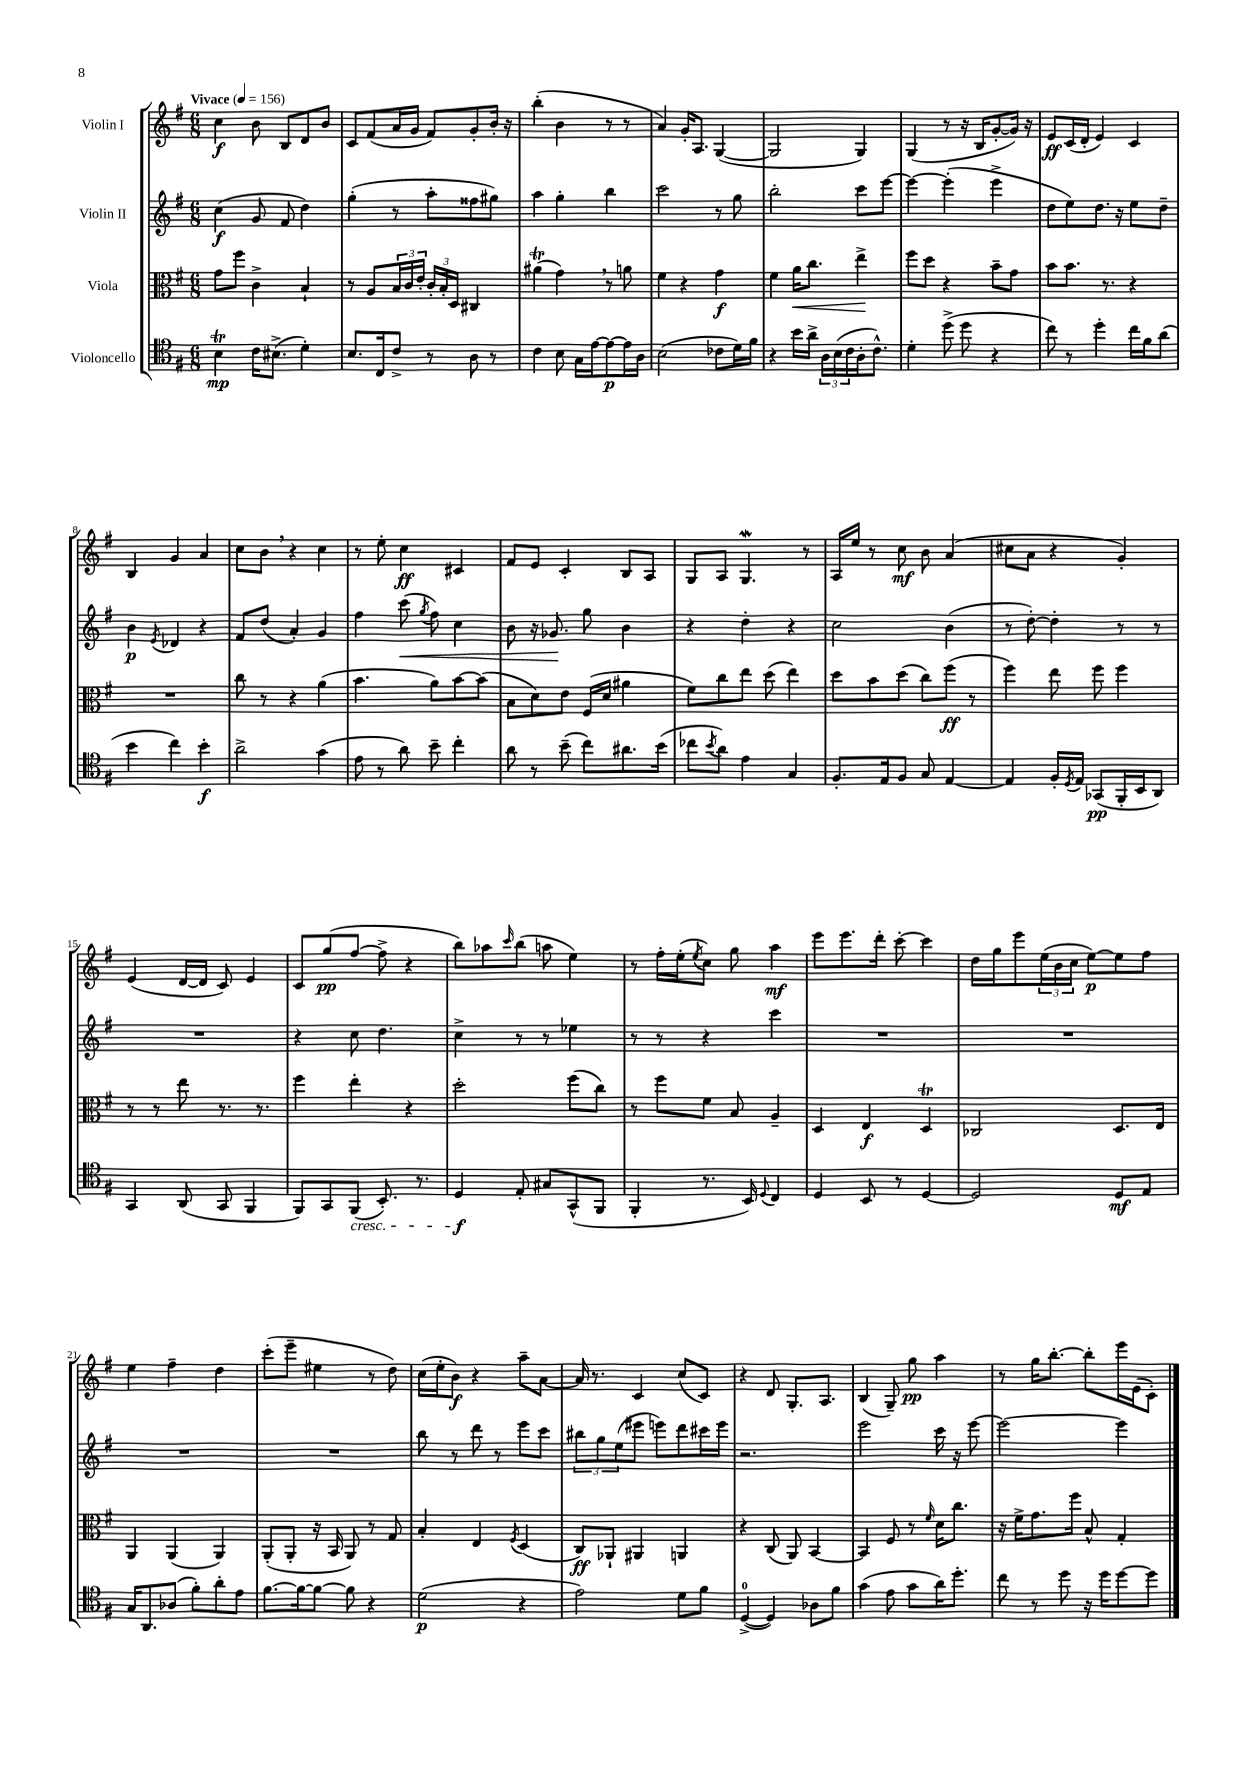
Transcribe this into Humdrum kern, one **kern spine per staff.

**kern	**dynam	**kern	**dynam	**kern	**dynam	**kern	**dynam
*part4	*part4	*part3	*part3	*part2	*part2	*part1	*part1
*staff4	*staff4	*staff3	*staff3	*staff2	*staff2	*staff1	*staff1
*I"Violoncello	*	*I"Viola	*	*I"Violin II	*	*I"Violin I	*
*clefC4	*	*clefC3	*	*clefG2	*	*clefG2	*
*k[f#]	*	*k[f#]	*	*k[f#]	*	*k[f#]	*
*M6/8	*	*M6/8	*	*M6/8	*	*M6/8	*
*MM156	*	*MM156	*	*MM156	*	*MM156	*
=1	=1	=1	=1	=1	=1	=1	=1
!	!	!	!	!	!	!LO:TX:a:B:t=Vivace	!
4Bt\	mp	8g\L	.	(4cc\	f	4cc\	f
.	.	8ff#\J	.	.	.	.	.
16c\KL	.	4c^\	.	8g/	.	8b\	.
(8.B#X^\J	.	.	.	.	.	.	.
.	.	.	.	8f#/	.	8B/L	.
4d'\)	.	4B`/	.	4dd\)	.	8d/	.
.	.	.	.	.	.	8b/J	.
=2	=2	=2	=2	=2	=2	=2	=2
8.B/L	.	8r	.	(4gg'\	.	8c/L	.
.	.	8A/L	.	.	.	(8f#/	.
16C/k	.	.	.	.	.	.	.
8c^/J	.	24B/L	.	8r	.	16a/L	.
.	.	24c/	.	.	.	.	.
.	.	.	.	.	.	16g/JJ	.
.	.	24e'/JJ	.	.	.	.	.
8r	.	24c'/LL	.	8aa'\L	.	8f#/L)	.
.	.	24B'/	.	.	.	.	.
.	.	24D/JJ	.	.	.	.	.
8A\	.	4C#X/	.	8ff##X\	.	8g'/	.
8r	.	.	.	8gg#X\J)	.	16b'/Jk	.
.	.	.	.	.	.	16r	.
=3	=3	=3	=3	=3	=3	=3	=3
4c\	.	(4a#Xt\	.	4aa\	.	(4bb'\	.
8B\	.	4g,\)	.	4gg'\	.	4b\	.
16G\LL	.	.	.	.	.	.	.
[16e\J	.	.	.	.	.	.	.
8e\_	p	8r	.	4bb\	.	8r	.
16e\L]	.	8an\	.	.	.	8r	.
16A\JJ	.	.	.	.	.	.	.
=4	=4	=4	=4	=4	=4	=4	=4
(2B\	.	4f#\	.	2ccc\	.	4a/)	.
.	.	4r	.	.	.	16g'/KL	.
.	.	.	.	.	.	8.A/J	.
8c-X\L	.	4g\	f	8r	.	([4G/	.
16d\L)	.	.	.	8gg\	.	.	.
16f#\JJ	.	.	.	.	.	.	.
=5	=5	=5	=5	=5	=5	=5	=5
4r	.	4f#\	.	2bb'\	.	2G/]	.
!	!	!	!LO:HP:b	!	!	!	!
16b\LL	.	16a\KL	<	.	.	.	.
16a^\JJ	.	8.cc\J	.	.	.	.	.
24A\LL	.	.	.	.	.	.	.
(24B\	.	.	.	.	.	.	.
24c\	.	.	.	.	.	.	.
16A'\J	.	4ee^\	.	8ccc\L	.	4G/)	.
8.c^^\J)	.	.	.	.	.	.	.
.	.	.	.	[8eee\J	.	.	.
.	.	.	[	.	.	.	.
=6	=6	=6	=6	=6	=6	=6	=6
4d'\	.	8ff#\L	.	4eee\_	.	(4G/	.
.	.	8dd\J	.	.	.	.	.
(8dd^\	.	4r	.	(4eee'\]	.	8r	.
8dd\	.	.	.	.	.	16r	.
.	.	.	.	.	.	16B/KL	.
4r	.	8b~\L	.	4eee^\	.	[8g'/	.
.	.	8g\J	.	.	.	16g/Jk])	.
.	.	.	.	.	.	16r	.
=7	=7	=7	=7	=7	=7	=7	=7
8cc\)	.	8b\L	.	8dd\L	.	8e/L	ff
8r	.	8.b\J	.	8ee\)	.	(16c/L	.
.	.	.	.	.	.	16d'/JJ	.
4dd'\	.	.	.	8.dd\J	.	4e/)	.
.	.	8.r	.	.	.	.	.
.	.	.	.	16r	.	.	.
16cc\LL	.	4r	.	8ee\L	.	4c/	.
16f#\J	.	.	.	.	.	.	.
(8a\J	.	.	.	8dd~\J	.	.	.
!!LO:LB:g=z
=8	=8	=8	=8	=8	=8	=8	=8
4b\	.	2.r	.	4b\	p	4B/	.
.	.	.	.	8qe/	.	.	.
4cc\)	.	.	.	4d-X/	.	4g/	.
4b'\	f	.	.	4r	.	4a/	.
=9	=9	=9	=9	=9	=9	=9	=9
2a^\	.	8cc\	.	8f#/L	.	8cc\L	.
.	.	8r	.	(8dd/J	.	8b,\J	.
.	.	4r	.	4a'/)	.	4r	.
(4g\	.	(4a\	.	4g/	.	4cc\	.
=10	=10	=10	=10	=10	=10	=10	=10
8e\	.	4.b\	.	4ff#\	.	8r	.
8r	.	.	.	.	.	8ee'\	.
!	!	!	!	!	!LO:HP:b	!	!
8a\)	.	.	.	(8ccc\	<	4cc\	ff
.	.	.	.	8qgg/	.	.	.
8b~\	.	8a\L)	.	8ff#\)	.	.	.
4cc'\	.	[8b\	.	4cc\	.	4c#X/	.
.	.	(8b\J]	.	.	.	.	.
=11	=11	=11	=11	=11	=11	=11	=11
8a\	.	8B\L	.	8b\	.	8f#/L	.
8r	.	8d\)	.	16r	.	8e/J	.
.	.	.	.	8.g-X/	.	.	.
(8b~\	.	8e\J	.	.	.	4c'/	.
8cc\L)	.	(16F#/LL	.	8gg\	[	.	.
.	.	16d/JJ	.	.	.	.	.
8.a#X\	.	4a#X\	.	4b\	.	8B/L	.
.	.	.	.	.	.	8A/J	.
(16b\Jk	.	.	.	.	.	.	.
=12	=12	=12	=12	=12	=12	=12	=12
8cc-X\L	.	8f#\L)	.	4r	.	8G/L	.
8qb/	.	.	.	.	.	.	.
8a\J)	.	8cc\	.	.	.	8A/J	.
4e\	.	8ee\J	.	4dd'\	.	4.Gw/	.
.	.	(8dd\	.	.	.	.	.
4G/	.	4ee\)	.	4r	.	.	.
.	.	.	.	.	.	8r	.
=13	=13	=13	=13	=13	=13	=13	=13
8.F#'/L	.	8dd\L	.	2cc\	.	16A/LL	.
.	.	.	.	.	.	16ee/JJ	.
.	.	8b\	.	.	.	8r	.
16E/k	.	.	.	.	.	.	.
8F#/J	.	(8dd\J	.	.	.	8cc\	mf
8G/	.	8cc\L)	.	.	.	8b\	.
[4E/	.	(8ff#\J	ff	(4b\	.	(4a/	.
.	.	8r	.	.	.	.	.
=14	=14	=14	=14	=14	=14	=14	=14
4E/]	.	4ff#\)	.	8r	.	8cc#X\L	.
.	.	.	.	[8dd'\)	.	8a\J	.
16F#'/LL	.	8ee\	.	4dd'\]	.	4r	.
8qD/	.	.	.	.	.	.	.
16E/JJ	.	.	.	.	.	.	.
(8GG-X/L	pp	8ff#\	.	.	.	.	.
16FF#'/L	.	4ff#\	.	8r	.	4g'/)	.
16BB/J	.	.	.	.	.	.	.
8AA/J)	.	.	.	8r	.	.	.
!!LO:LB:g=z
=15	=15	=15	=15	=15	=15	=15	=15
4GG/	.	8r	.	2.r	.	(4e/	.
.	.	8r	.	.	.	.	.
(8AA/	.	8ee\	.	.	.	[16d/LL	.
.	.	.	.	.	.	16d/JJ]	.
8GG/	.	8.r	.	.	.	8c/)	.
4FF#/	.	.	.	.	.	4e/	.
.	.	8.r	.	.	.	.	.
=16	=16	=16	=16	=16	=16	=16	=16
8FF#/L)	.	4ff#\	.	4r	.	8c/L	.
8GG/	.	.	.	.	.	(8gg/	pp
!LO:TX:b:i:t=cresc.	!	!	!	!	!	!	!
(8FF#/J	.	4ee'\	.	8cc\	.	[8ff#/J	.
8.BB'/)	.	.	.	4.dd\	.	8ff#^\]	.
.	.	4r	.	.	.	4r	.
8.r	.	.	.	.	.	.	.
=17	=17	=17	=17	=17	=17	=17	=17
4D/	f	2dd'\	.	4cc^\	.	8bb\L)	.
.	.	.	.	.	.	8aa-X\	.
.	.	.	.	.	.	16qqccc/	.
8E'/	.	.	.	8r	.	(8bb\J	.
8G#X/L	.	.	.	8r	.	8aan\	.
(8GG^^/	.	(8ff#\L	.	4ee-X\	.	4ee\)	.
8FF#/J	.	8cc\J)	.	.	.	.	.
=18	=18	=18	=18	=18	=18	=18	=18
4FF#'/	.	8r	.	8r	.	8r	.
.	.	8ff#\L	.	8r	.	16ff#'\LL	.
.	.	.	.	.	.	(16ee'\J	.
.	.	.	.	.	.	8qee/	.
8.r	.	8f#\J	.	4r	.	8cc\J)	.
.	.	8B/	.	.	.	8gg\	.
16BB/)	.	.	.	.	.	.	.
8qqD/	.	.	.	.	.	.	.
4C/	.	4A~/	.	4ccc\	.	4aa\	mf
=19	=19	=19	=19	=19	=19	=19	=19
4D/	.	4D/	.	2.r	.	8eee\L	.
.	.	.	.	.	.	8.eee\	.
8BB/	.	4E/	f	.	.	.	.
.	.	.	.	.	.	16ddd'\Jk	.
8r	.	.	.	.	.	[8ccc'\	.
[4D/	.	4DT/	.	.	.	4ccc\]	.
=20	=20	=20	=20	=20	=20	=20	=20
2D/]	.	2C-X/	.	2.r	.	16dd\LL	.
.	.	.	.	.	.	16gg\J	.
.	.	.	.	.	.	8eee\	.
.	.	.	.	.	.	(24ee\L	.
.	.	.	.	.	.	24b\	.
.	.	.	.	.	.	24cc\JJ	.
.	.	.	.	.	.	[8ee\L)	p
8D/L	mf	8.D/L	.	.	.	8ee\]	.
8E/J	.	.	.	.	.	8ff#\J	.
.	.	16E/Jk	.	.	.	.	.
!!LO:LB:g=z
=21	=21	=21	=21	=21	=21	=21	=21
16G/KL	.	4AA/	.	2.r	.	4ee\	.
8.AA/	.	.	.	.	.	.	.
(8A-X/J	.	(4AA/	.	.	.	4ff#~\	.
8f#'\L)	.	.	.	.	.	.	.
8a'\	.	4AA/)	.	.	.	4dd\	.
8e\J	.	.	.	.	.	.	.
=22	=22	=22	=22	=22	=22	=22	=22
[8.f#\L	.	(8AA'/L	.	2.r	.	(8ccc'\L	.
.	.	8AA'/J	.	.	.	8eee~\J	.
16f#\k_	.	.	.	.	.	.	.
8f#\J_	.	16r	.	.	.	4ee#X\	.
.	.	16BB/	.	.	.	.	.
8f#\]	.	8AA/)	.	.	.	.	.
4r	.	8r	.	.	.	8r	.
.	.	8G/	.	.	.	8dd\)	.
=23	=23	=23	=23	=23	=23	=23	=23
(2d\	p	4B'/	.	8bb\	.	(16cc\LL	.
.	.	.	.	.	.	16ee'\J	.
.	.	.	.	8r	.	8b\J)	f
.	.	4E/	.	8ddd\	.	4r	.
.	.	.	.	8r	.	.	.
.	.	8qF#/	.	.	.	.	.
4r	.	(4D/	.	8eee\L	.	8aa~\L	.
.	.	.	.	8ccc\J	.	[8a\J	.
=24	=24	=24	=24	=24	=24	=24	=24
2e\)	.	8C/L)	ff	12bb#X\L	.	16a/]	.
.	.	.	.	.	.	8.r	.
.	.	.	.	12gg\	.	.	.
.	.	8AA-X`/J	.	.	.	.	.
.	.	.	.	(12ee\	.	.	.
.	.	4AA#X/	.	8eee#X\J	.	4c/	.
.	.	.	.	8eeen\L)	.	.	.
8d\L	.	4AAn/	.	8ddd\	.	(8cc/L	.
8f#\J	.	.	.	16ccc#X\L	.	8c/J)	.
.	.	.	.	16eee\JJ	.	.	.
=25	=25	=25	=25	=25	=25	=25	=25
([4D^/	.	4r	.	2.r	.	4r	.
4D/])	.	(8C/	.	.	.	8d/	.
.	.	8AA/)	.	.	.	8.G'/L	.
8A-X\L	.	[4BB/	.	.	.	.	.
.	.	.	.	.	.	8.A/J	.
8f#\J	.	.	.	.	.	.	.
=26	=26	=26	=26	=26	=26	=26	=26
(4g\	.	4BB/]	.	2eee\	.	(4B/	.
8e\	.	8F#/	.	.	.	8G~/)	.
8g\L	.	8r	.	.	.	8gg\	pp
.	.	16qqf#/	.	.	.	.	.
16a\K)	.	16d\KL	.	16ccc\	.	4aa\	.
8.dd'\J	.	8.cc\J	.	16r	.	.	.
.	.	.	.	[8eee\	.	.	.
=27	=27	=27	=27	=27	=27	=27	=27
8cc\	.	16r	.	2eee\_	.	8r	.
.	.	16f#^\KL	.	.	.	.	.
8r	.	8.g\	.	.	.	16gg\KL	.
.	.	.	.	.	.	[8.bb'\J	.
8dd\	.	.	.	.	.	.	.
.	.	16ff#\Jk	.	.	.	.	.
16r	.	8B^^/	.	.	.	8bb'\L]	.
16dd\KL	.	.	.	.	.	.	.
[8dd\	.	4G'/	.	4eee\]	.	16eee\L	.
.	.	.	.	.	.	(16e\J	.
8dd\J]	.	.	.	.	.	8c'\J)	.
==	==	==	==	==	==	==	==
*-	*-	*-	*-	*-	*-	*-	*-
